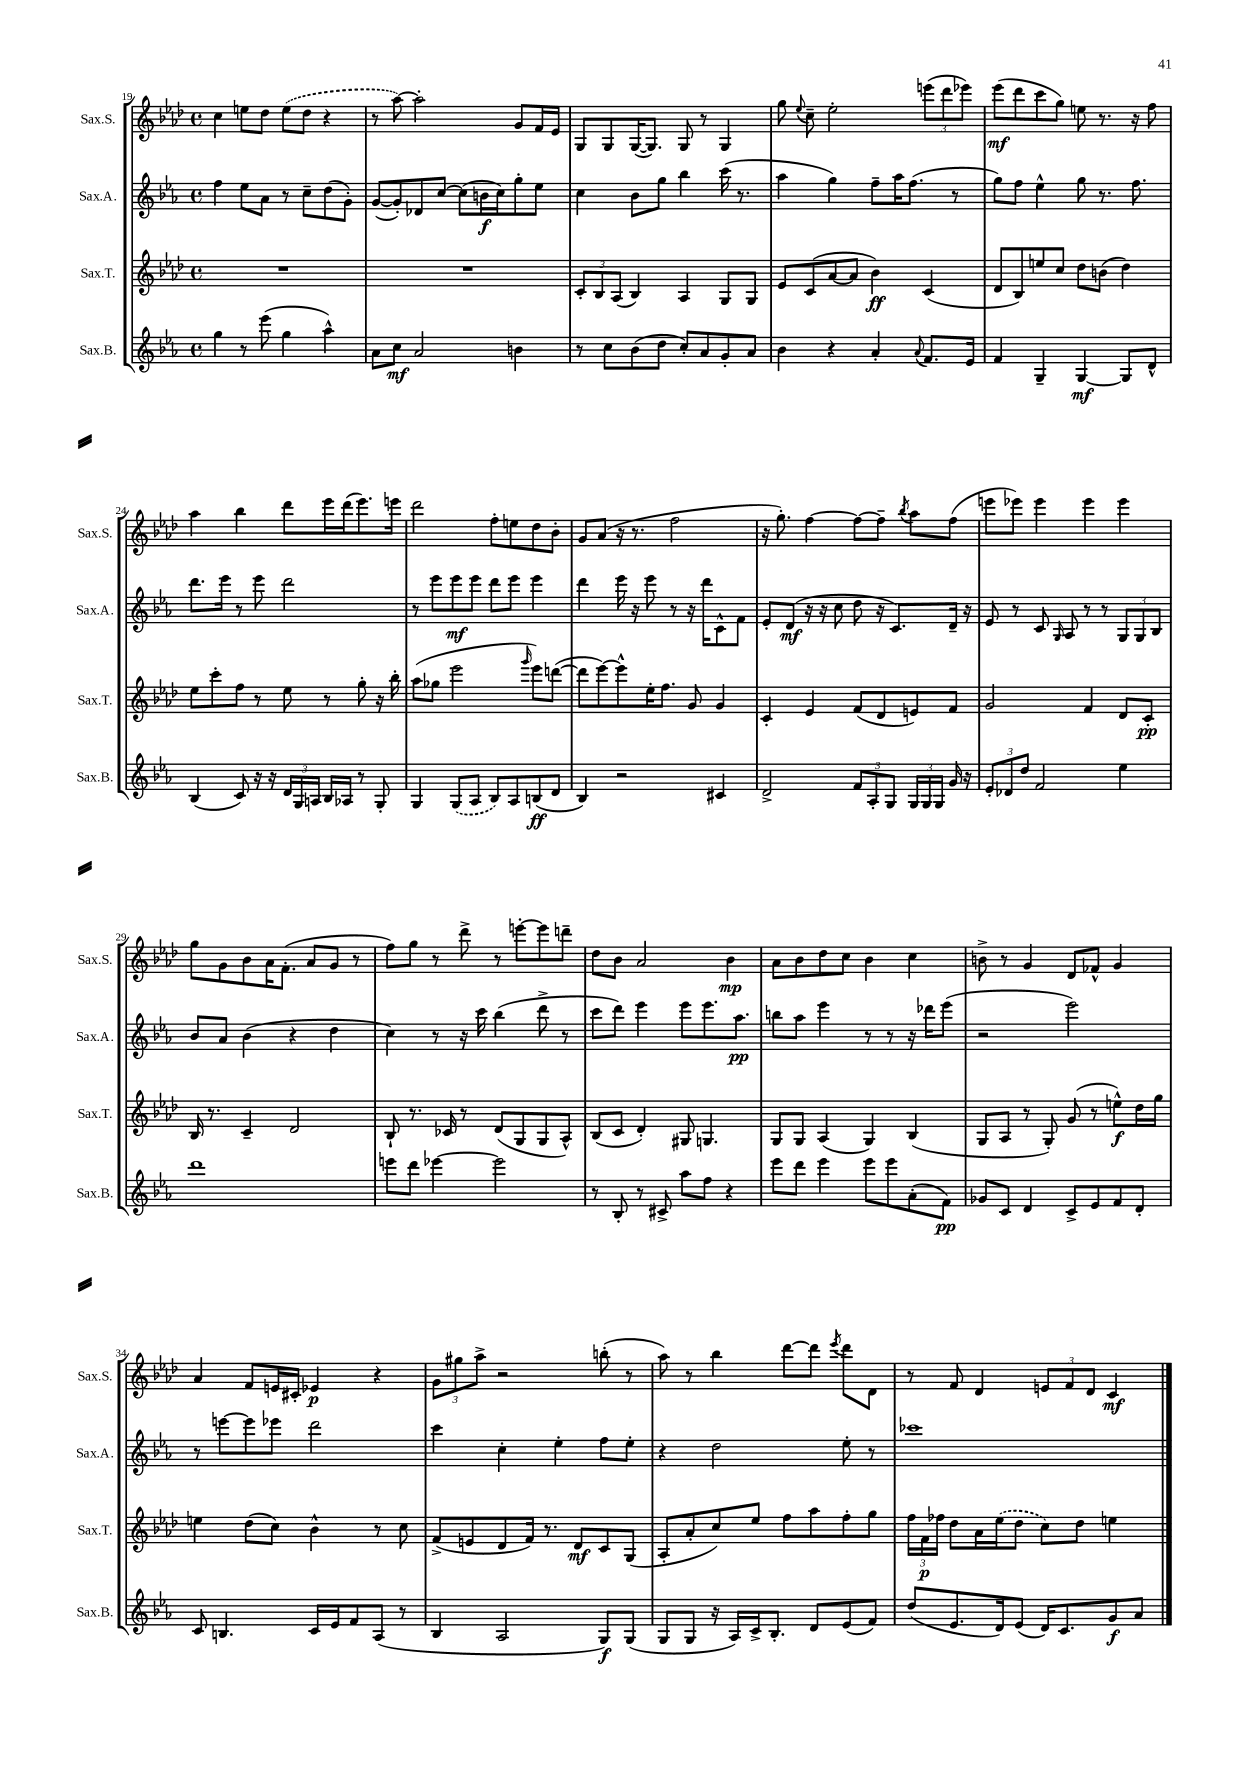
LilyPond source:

<<
\new StaffGroup <<
\new Staff = "s0" \with { instrumentName = "Sax.S." shortInstrumentName = "Sax.S." } {
    \clef treble \key aes \major \defaultTimeSignature \time 4/4
    \autoBeamOff c''4 e''8[ des''8] \once \slurDashed e''8[( des''8] r4 |
    r8 aes''8~) aes''2-. g'8[ f'16 ees'16] |
    g8[ g8 g16~( g8.]) g8 r8 g4 |
    g''8 \appoggiatura { ees''8 } c''8-- ees''2-. \tuplet 3/2 { e'''8[( des'''8 ees'''8]) } |
    ees'''8[\mf( des'''8 c'''8 g''8]) e''8 r8. r16 f''8 |
    aes''4 bes''4 des'''8[ ees'''16 des'''16( ees'''8.) e'''16] |
    des'''2 f''8[-. e''8 des''8 bes'8]-. |
    g'8[ aes'8]( r16 r8. f''2 |
    r16 g''8.-.) f''4~ f''8[~ f''8]-- \acciaccatura { bes''8 } aes''8[ f''8]( |
    e'''8[ ees'''8]) ees'''4 ees'''4 ees'''4 |
    g''8[ g'8 bes'8 aes'16 f'8.]-.( aes'8[ g'8] r8 |
    f''8[) g''8] r8 des'''8-> r8 e'''8[~-. e'''8 d'''8]-- |
    des''8[ bes'8] aes'2 bes'4\mp |
    aes'8[ bes'8 des''8 c''8] bes'4 c''4 |
    b'8-> r8 g'4 des'8[ fes'8]-^ g'4 |
    aes'4 f'8[ e'16 cis'16]-. ees'4\p r4 |
    \tuplet 3/2 { g'8[ gis''8 aes''8]-> } r2 b''8-.( r8 |
    aes''8) r8 bes''4 des'''8[~ des'''8] \acciaccatura { ees'''8 } des'''8[ des'8] |
    r8 f'8 des'4 \tuplet 3/2 { e'8[ f'8 des'8] } c'4\mf \bar "|." |
}
\new Staff = "s1" \with { instrumentName = "Sax.A." shortInstrumentName = "Sax.A." } {
    \clef treble \key ees \major \defaultTimeSignature \time 4/4
    \autoBeamOff f''4 ees''8[ aes'8] r8 c''8[-- d''8( g'8]-.) |
    g'8[~( g'8-.) des'8 c''8]~ c''8[( b'16\f c''16) g''8-. ees''8] |
    c''4 bes'8[ g''8] bes''4 c'''16( r8. |
    aes''4 g''4) f''8[-- aes''16 f''8.]( r8 |
    g''8[) f''8] ees''4-^ g''8 r8. f''8. |
    d'''8.[ ees'''16] r8 ees'''8 d'''2 |
    r8 ees'''8[ ees'''8\mf ees'''8] d'''8[ ees'''8] ees'''4 |
    d'''4 ees'''16 r16 ees'''8 r8 r16 d'''16[ c'8-^ f'8] |
    ees'8[-. d'8]\mf( r16 r16 c''8 d''8 r16 c'8.[) d'16]-- r16 |
    ees'8 r8 c'8 \grace { g16 } aes8 r8 r8 \tuplet 3/2 { g8[ g8 bes8] } |
    bes'8[ aes'8] bes'4( r4 d''4 |
    c''4) r8 r16 c'''16 bes''4( d'''8-> r8 |
    c'''8[ d'''8]) ees'''4 ees'''8[ ees'''8. aes''8.]\pp |
    b''8[ aes''8] ees'''4 r8 r8 r16 des'''16[ ees'''8]( |
    r2 ees'''2) |
    r8 e'''8[~ e'''8 ees'''8] d'''2 |
    c'''4 c''4-. ees''4-. f''8[ ees''8]-. |
    r4 d''2 ees''8-. r8 |
    ces'''1 \bar "|." |
}
\new Staff = "s2" \with { instrumentName = "Sax.T." shortInstrumentName = "Sax.T." } {
    \clef treble \key aes \major \defaultTimeSignature \time 4/4
    \autoBeamOff R1 |
    R1 |
    \tuplet 3/2 { c'8[-. bes8 aes8]( } bes4) aes4 g8[ g8] |
    ees'8[ c'8( aes'8~ aes'8] bes'4\ff) c'4( |
    des'8[ bes8) e''8 c''8] des''8[ b'8]( des''4) |
    ees''8[ c'''8-. f''8] r8 ees''8 r8 g''8-. r16 bes''16-. |
    aes''8[( ges''8] ees'''2 \grace { g'''16 } ees'''8[) d'''8]~( |
    d'''8[ ees'''8~) ees'''8-^ ees''16-. f''8.] g'8 g'4 |
    c'4-. ees'4 f'8[( des'8 e'8) f'8] |
    g'2 f'4 des'8[ c'8]-.\pp |
    bes16 r8. c'4-- des'2 |
    bes8-! r8. ces'16 r8 des'8[( g8 g8 aes8]-^) |
    bes8[( c'8] des'4-.) gis8 g4. |
    g8[ g8] aes4( g4) bes4( |
    g8[ aes8] r8 g8-.) g'8( r8 e''8[-^\f) des''16 g''16] |
    e''4 des''8[( c''8]) bes'4-^ r8 c''8 |
    f'8[->( e'8 des'8 f'16]) r8. des'8[\mf c'8 g8]( |
    aes8[-. aes'8-. c''8) ees''8] f''8[ aes''8 f''8-. g''8] |
    \tuplet 3/2 { f''16[ f'16\p fes''16] } des''8[ aes'16 \once \slurDashed ees''16( des''8] c''8[) des''8] e''4 \bar "|." |
}
\new Staff = "s3" \with { instrumentName = "Sax.B." shortInstrumentName = "Sax.B." } {
    \clef treble \key ees \major \defaultTimeSignature \time 4/4
    \autoBeamOff g''4 r8 ees'''8( g''4 aes''4-^) |
    aes'8[ c''8]\mf aes'2 b'4 |
    r8 c''8[ bes'8( d''8] c''8[-.) aes'8 g'8-. aes'8] |
    bes'4 r4 aes'4-. \appoggiatura { aes'8 } f'8.[ ees'16] |
    f'4 g4-- g4~\mf g8[ d'8]-^ |
    bes4( c'8) r16 r16 \tuplet 3/2 { d'16[ g16 a16] } bes16[ aes16] r8 g8-. |
    g4 \once \slurDashed g8[( aes8] bes8[) aes8 b8\ff( d'8] |
    bes4) r2 cis'4 |
    d'2-> \tuplet 3/2 { f'8[ aes8-. g8] } \tuplet 3/2 { g16[ g16 g16] } g'16 r16 |
    \tuplet 3/2 { ees'8[-. des'8 d''8] } f'2 ees''4 |
    d'''1 |
    e'''8[ d'''8] ees'''4~ ees'''2 |
    r8 bes8-. r8 cis'8-> aes''8[ f''8] r4 |
    ees'''8[ d'''8] ees'''4 ees'''8[ ees'''8 aes'8-.( f'8]\pp) |
    ges'8[ c'8] d'4 c'8[-> ees'8 f'8 d'8]-. |
    c'8 b4. c'16[ ees'16 f'8 aes8]( r8 |
    bes4 aes2 g8[\f) g8]( |
    g8[ g8] r16 aes16[) c'16-> bes8.]-. d'8[ ees'8( f'8]) |
    d''8[( ees'8. d'16) ees'8]( d'16[) c'8. g'8\f aes'8] \bar "|." |
}
>>
>>
\layout { \context { \Score currentBarNumber = #19 } }
